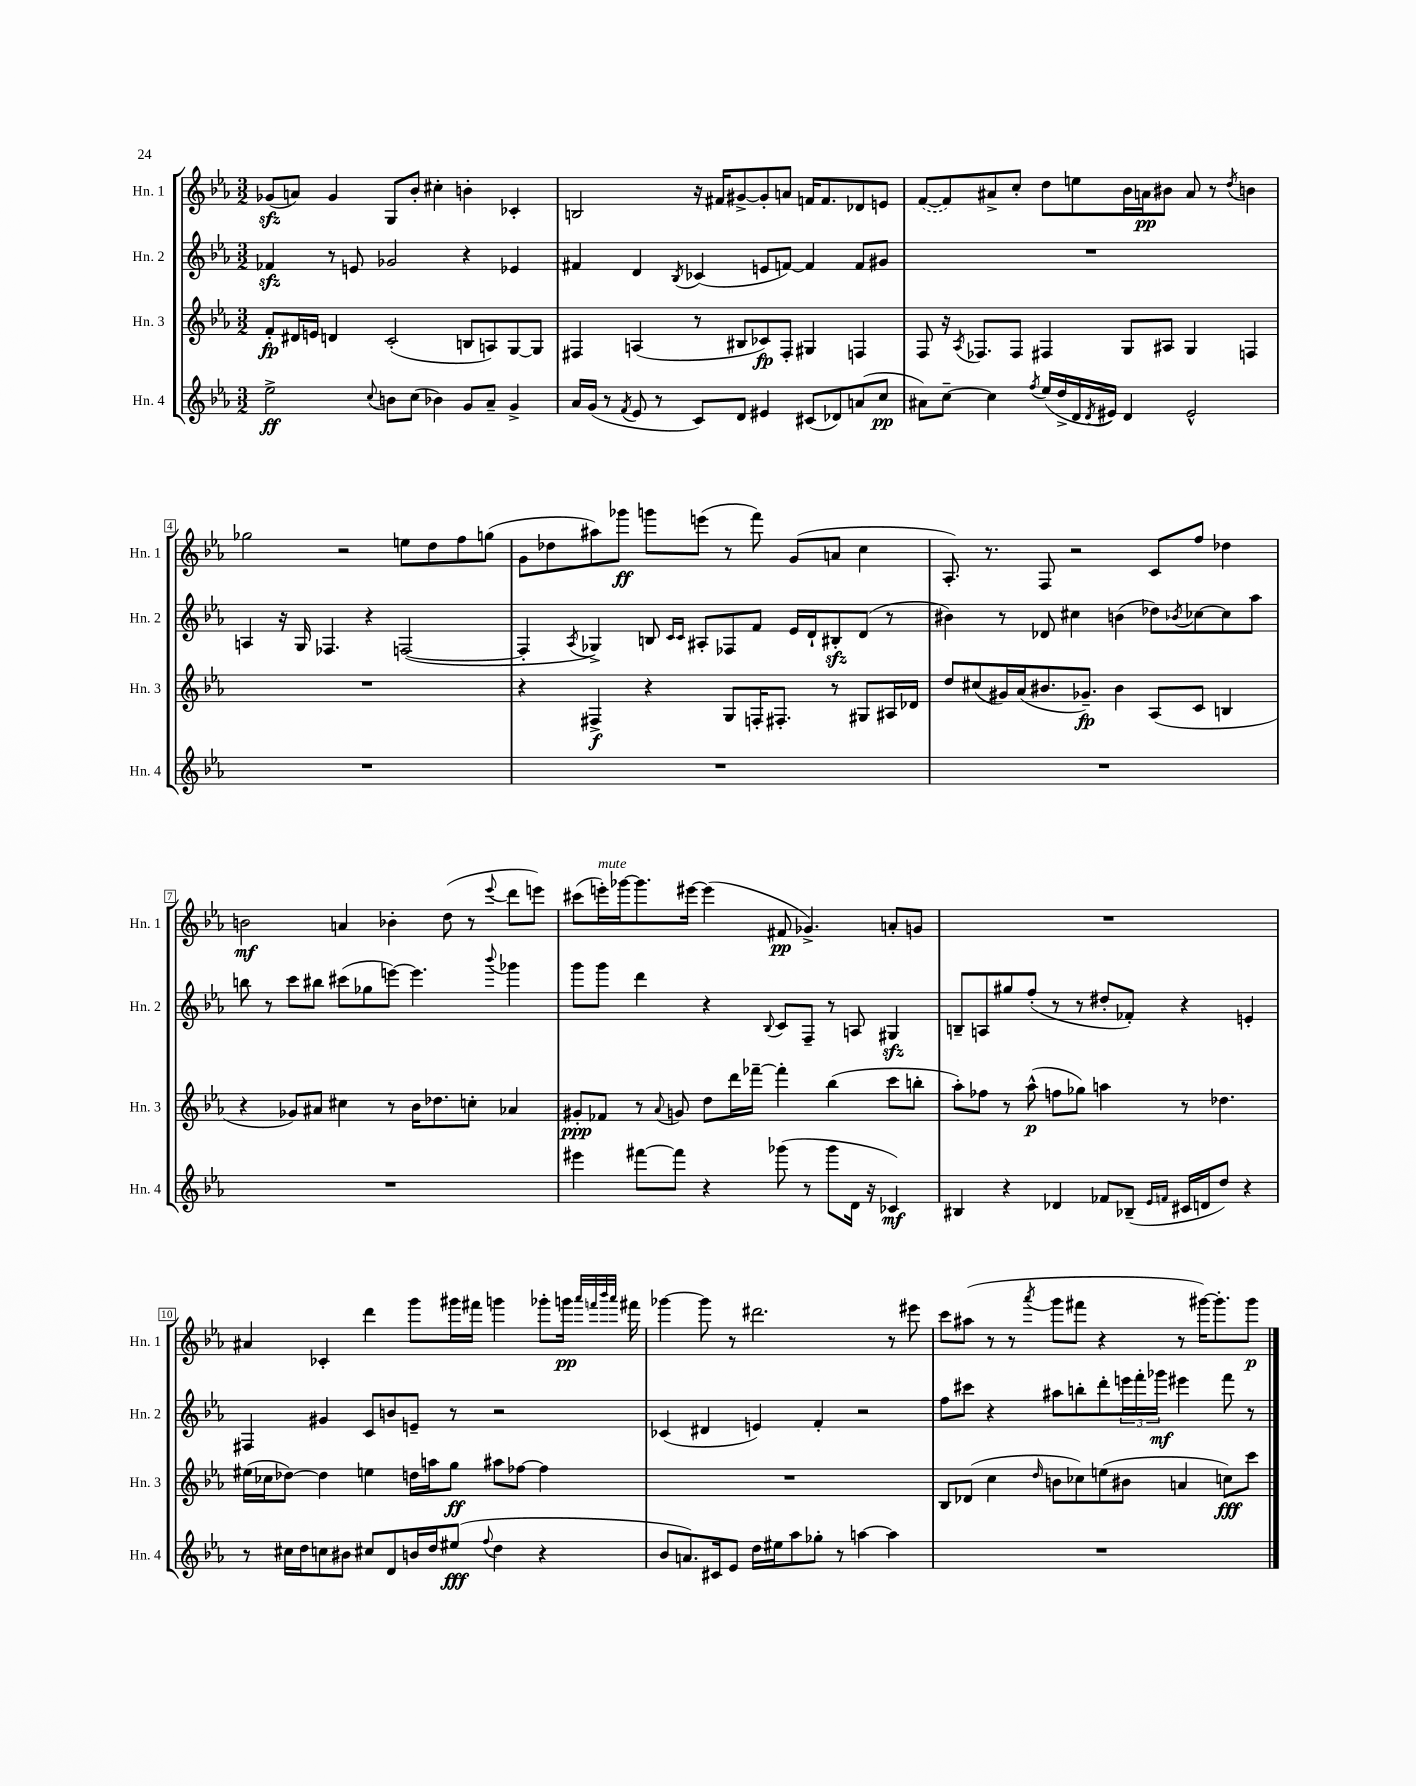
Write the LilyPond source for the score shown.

<<
\new StaffGroup <<
\new Staff = "s0" \with { instrumentName = "Hn. 1" shortInstrumentName = "Hn. 1" } {
    \clef treble \key ees \major \numericTimeSignature \time 3/2
    ges'8\sfz( a'8) ges'4 g8 bes'8-. cis''4-. b'4-. ces'4-. |
    b2 r16 fis'16 gis'8~-> gis'8-. a'8 f'16 f'8. des'8 e'8 |
    \once \slurDashed f'8~( f'8) ais'8-> c''8-. d''8 e''8 bes'16 a'16\pp bis'8 a'8 r8 \acciaccatura { d''8 } b'4 |
    ges''2 r2 e''8 d''8 f''8 g''8( |
    g'8 des''8 ais''8) ges'''8\ff g'''8 e'''8( r8 f'''8) g'8( a'8 c''4 |
    aes8.-.) r8. f8 r2 c'8 f''8 des''4 |
    b'2\mf a'4 bes'4-. d''8( r8 \appoggiatura { ees'''8 } d'''8 e'''8) |
    cis'''8( e'''16-.^\markup { \italic "mute" }) ges'''16~ ges'''8. eis'''16~ eis'''4( fis'8\pp ges'4.->) a'8-. g'8 |
    R1. |
    ais'4 ces'4-. d'''4 g'''8 gis'''16 fis'''16 g'''4 ges'''8-. g'''16\pp \grace { aes'''32 f'''32 bes'''32 aes'''32 } fis'''16 |
    ges'''4~ ges'''8 r8 dis'''2. r8 eis'''8 |
    c'''8 ais''8( r8 r8 \acciaccatura { aes'''8 } g'''8 fis'''8 r4 r8 gis'''16~) gis'''8.-. gis'''8\p \bar "|." |
}
\new Staff = "s1" \with { instrumentName = "Hn. 2" shortInstrumentName = "Hn. 2" } {
    \clef treble \key ees \major \numericTimeSignature \time 3/2
    fes'4\sfz r8 e'8 ges'2 r4 ees'4 |
    fis'4 d'4 \acciaccatura { bes8 } ces'4( e'8 f'8~) f'4 f'8 gis'8 |
    R1. |
    a4 r16 g16 fes4. r4 f2~( |
    f4-. \acciaccatura { aes8 } ges4->) b8 \grace { c'16 c'16 } ais8-. fes8 f'8 ees'16 d'16-! bis8-.\sfz d'8( r8 |
    bis'4) r8 des'8 cis''4 b'4( des''8) \acciaccatura { bes'8 } ces''8~ ces''8 aes''8 |
    b''8 r8 c'''8 bis''8 cis'''8( ges''8 e'''8~) e'''4. \appoggiatura { bes'''8 } ges'''4 |
    g'''8 g'''8 d'''4 r4 \appoggiatura { bes8 } c'8 f8-- r8 a8 gis4\sfz |
    b8-- a8 gis''8 f''8-.( r8 r8 dis''8-. fes'8-.) r4 e'4-. |
    fis4 gis'4 c'8 b'8 e'8-- r8 r2 |
    ces'4( dis'4 e'4) f'4-. r2 |
    f''8 cis'''8 r4 ais''8 b''8-. d'''8-. \tuplet 3/2 { e'''16 f'''16-. ges'''16\mf } eis'''4 f'''8 r8 \bar "|." |
}
\new Staff = "s2" \with { instrumentName = "Hn. 3" shortInstrumentName = "Hn. 3" } {
    \clef treble \key ees \major \numericTimeSignature \time 3/2
    f'8-.\fp dis'16 e'16 d'4 c'2-.( b8 a8) g8~ g8 |
    fis4 a4( r8 bis8 ces'8\fp) fis8-. gis4 f4 |
    f8 r16 \acciaccatura { aes8 } fes8. fes8 fis4 g8 ais8 g4 f4 |
    R1. |
    r4 fis4->\f r4 g8 f16-. fis8.-. r8 gis8 ais16 des'16 |
    d''8 cis''8( gis'16) aes'16( bis'8. ges'8.--\fp) bis'4 aes8( c'8 b4 |
    r4 ges'8) ais'8 cis''4 r8 bes'16 des''8. c''8-. aes'4 |
    gis'8-.\ppp fes'8 r8 \appoggiatura { aes'8 } g'8 d''8 d'''16 fes'''16~-- fes'''4-. bes''4( c'''8 b''8-. |
    aes''8-.) fes''8 r8 aes''8-^\p( f''8 ges''8) a''4 r8 des''4. |
    eis''16( ces''16 des''8~) des''4 e''4 d''16 a''16 g''8\ff ais''8 fes''8~ fes''4 |
    R1. |
    bes8 des'8( c''4 \grace { d''16 } b'8 ces''8) e''8( bis'8 a'4 c''8\fff) c'''8 \bar "|." |
}
\new Staff = "s3" \with { instrumentName = "Hn. 4" shortInstrumentName = "Hn. 4" } {
    \clef treble \key ees \major \numericTimeSignature \time 3/2
    ees''2->\ff \appoggiatura { c''8 } b'8 c''8( bes'4) g'8 aes'8-- g'4-> |
    aes'16 g'16( r8 \acciaccatura { f'8 } ees'8 r8 c'8) d'8 eis'4 cis'8( des'8) a'8( c''8\pp |
    ais'8) c''8~-- c''4 \acciaccatura { f''8 } ees''16( d''16-> d'16 \acciaccatura { d'8 } eis'16) d'4 eis'2-^ |
    R1. |
    R1. |
    R1. |
    R1. |
    eis'''4 fis'''8~ fis'''8 r4 ges'''8( r8 ges'''8 d'16 r16 ces'4\mf) |
    bis4 r4 des'4 fes'8 bes8--( \grace { ees'16 f'16 } cis'16 d'16 d''8) r4 |
    r8 cis''16 d''16 c''8 bis'8 cis''8 d'8 b'16 d''16 eis''8\fff( \appoggiatura { f''8 } d''4 r4 |
    bes'8 a'8.) cis'16 ees'8 d''16 eis''16 aes''8 ges''8-. r8 a''4~ a''4 |
    R1. \bar "|." |
}
>>
>>
\layout { \context { \Score \override BarNumber.stencil = #(make-stencil-boxer 0.1 0.3 ly:text-interface::print) } }
